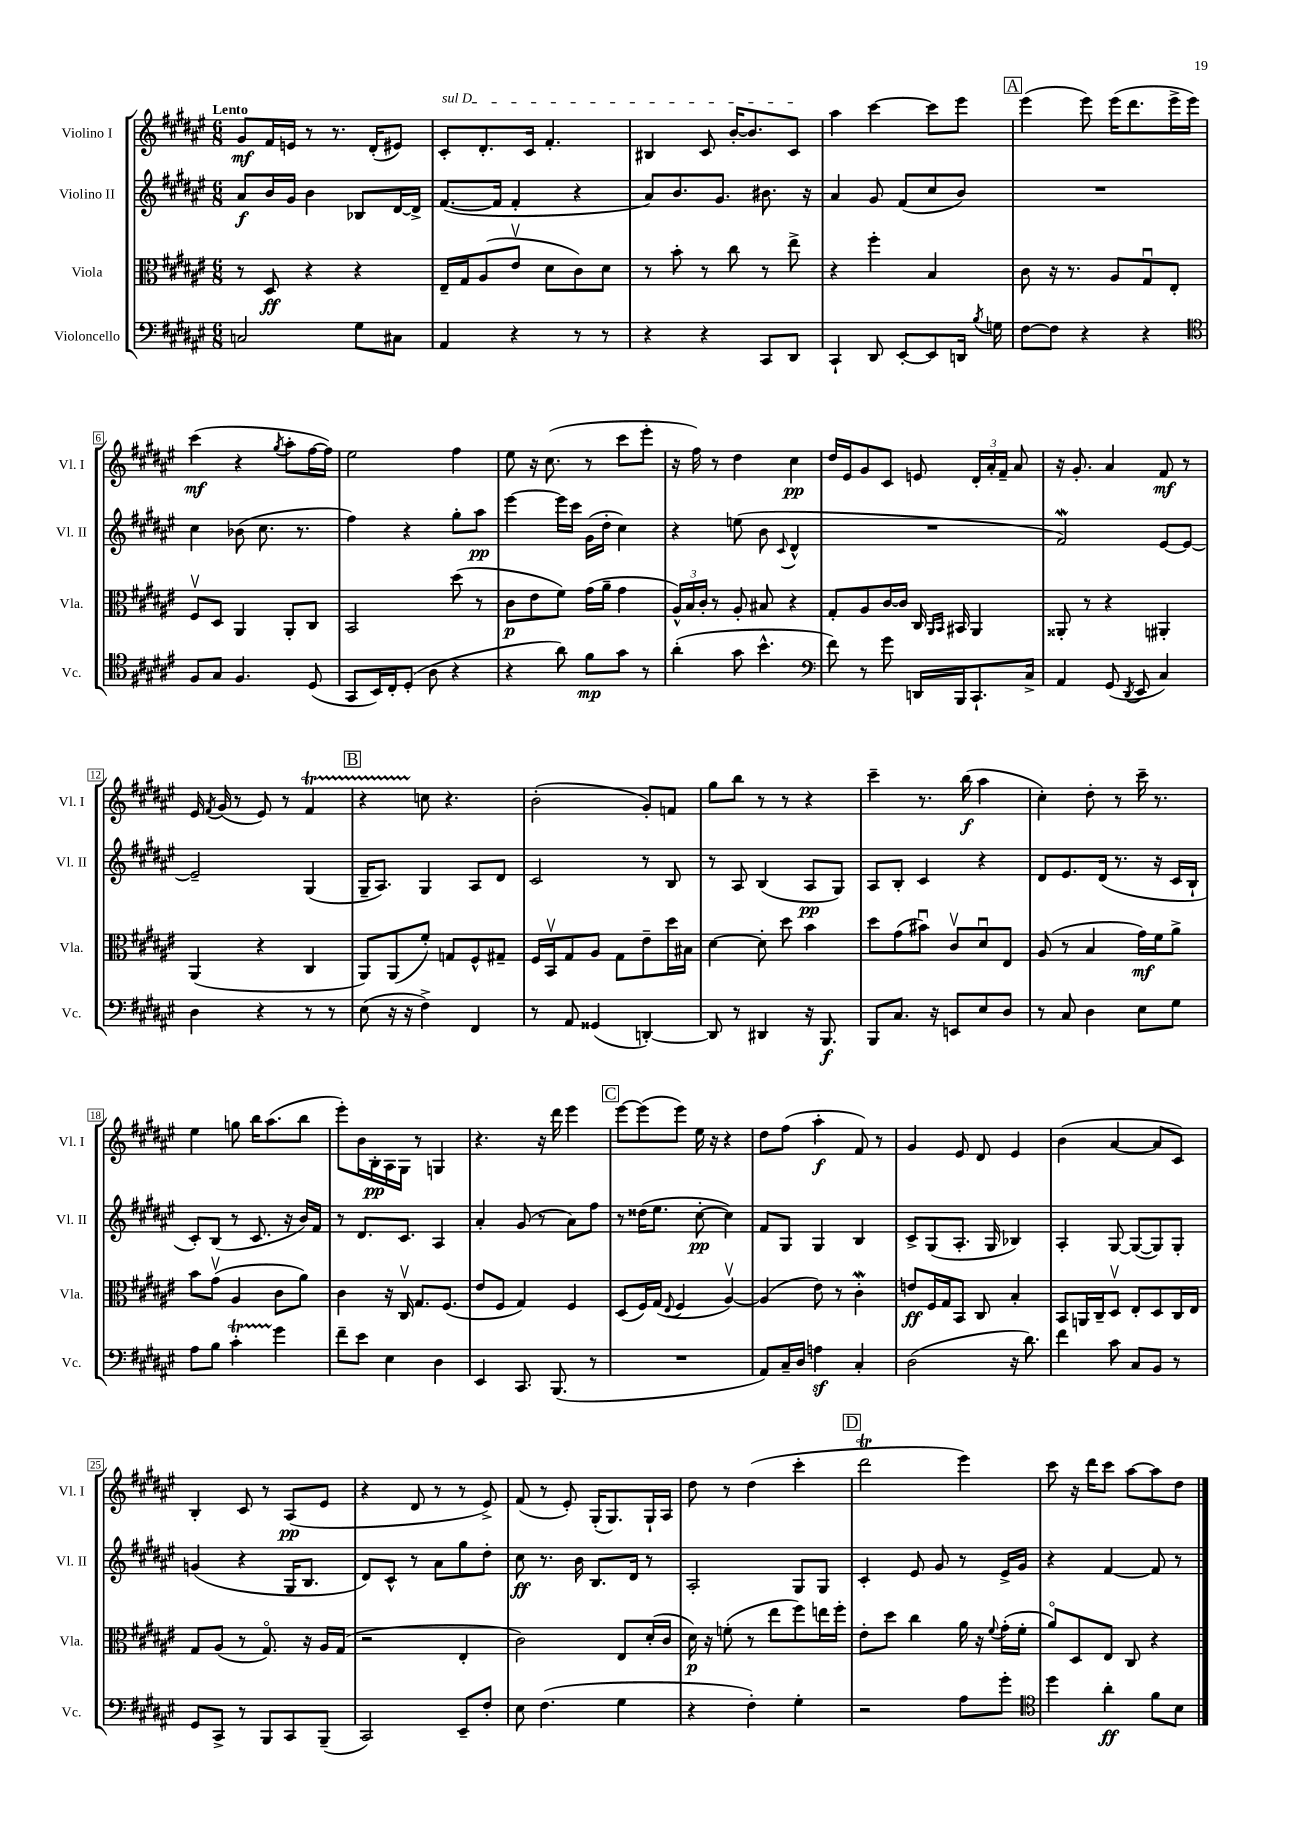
<<
\new StaffGroup <<
\new Staff = "s0" \with { instrumentName = "Violino I" shortInstrumentName = "Vl. I" } {
    \clef treble \key fis \major \numericTimeSignature \time 6/8 \tempo "Lento"
    \autoBeamOff gis'8[\mf fis'16 e'16] r8 r8. dis'16[-.( eis'8]) |
    \once \override TextSpanner.bound-details.left.text = \markup { \italic "sul D" } cis'8[-.\startTextSpan dis'8.-. cis'16] fis'4.-. |
    bis4 cis'8 b'16[~-. b'8. cis'8]\stopTextSpan |
    ais''4 cis'''4~ cis'''8[ eis'''8] |
    \mark \markup { \box "A" } eis'''4( eis'''8) eis'''16[( dis'''8. eis'''16-> eis'''16]) |
    cis'''4\mf( r4 \acciaccatura { gis''8 } ais''8[-. fis''16~ fis''16]) |
    eis''2 fis''4 |
    eis''8 r16 cis''8.( r8 cis'''8[ eis'''8]-. |
    r16 fis''16) r8 dis''4 cis''4\pp |
    dis''16[ eis'16 gis'8 cis'8] e'8 \tuplet 3/2 { dis'16[-. ais'16-. fis'16]-- } ais'8 |
    r16 gis'8.-. ais'4 fis'8\mf r8 |
    eis'16 \acciaccatura { fis'8 } gis'16( r8 eis'8) r8 fis'4\startTrillSpan |
    \mark \markup { \box "B" } r4 c''8\stopTrillSpan r4. |
    b'2-.( gis'8[-.) f'8] |
    gis''8[ b''8] r8 r8 r4 |
    cis'''4-- r8. b''16\f( ais''4 |
    cis''4-.) dis''8-. r8 cis'''16-- r8. |
    eis''4 g''8 b''16[ ais''8.( b''8] |
    eis'''8[-.) b'16 b16-.\pp ais16 gis16] r8 g4 |
    r4. r16 dis'''16 eis'''4 |
    \mark \markup { \box "C" } eis'''8[~ eis'''8( eis'''8]) eis''16 r16 r4 |
    dis''8[ fis''8]( ais''4-.\f fis'8) r8 |
    gis'4 eis'8 dis'8 eis'4 |
    b'4( ais'4~ ais'8[ cis'8]) |
    b4-. cis'8 r8 ais8[\pp( eis'8] |
    r4 dis'8 r8 r8 eis'8->) |
    fis'8( r8 eis'8-.) gis16[-.( gis8.) gis16-! ais16] |
    dis''8 r8 dis''4( cis'''4-. |
    \mark \markup { \box "D" } dis'''2\trill eis'''4) |
    cis'''8 r16 dis'''16[ cis'''8] ais''8[~ ais''8 dis''8] \bar "|." |
}
\new Staff = "s1" \with { instrumentName = "Violino II" shortInstrumentName = "Vl. II" } {
    \clef treble \key fis \major \numericTimeSignature \time 6/8
    \autoBeamOff ais'8[\f b'16 gis'16] b'4 bes8[ dis'16~ dis'16]-> |
    fis'8.[~( fis'16] fis'4-. r4 |
    ais'8[) b'8. gis'8.] bis'8. r16 |
    ais'4 gis'8 fis'8[( cis''8 b'8]) |
    \mark \markup { \box "A" } R2. |
    cis''4 bes'8( cis''8. r8. |
    fis''4) r4 gis''8[-. ais''8]\pp |
    eis'''4~ eis'''16[ cis'''16] gis'16[( dis''16]-. cis''4) |
    r4 e''8( b'8 \appoggiatura { cis'8 } dis'4-^ |
    R2. |
    fis'2\mordent) eis'8[~ eis'8]~ |
    eis'2-- gis4( |
    \mark \markup { \box "B" } gis16[-- ais8.]) gis4 ais8[ dis'8] |
    cis'2 r8 b8 |
    r8 ais8 b4( ais8[\pp gis8]) |
    ais8[ b8]-. cis'4 r4 |
    dis'8[ eis'8. dis'16]( r8. r16 cis'16[ b16]-! |
    cis'8[-.) b8]( r8 cis'8. r16 b'16[) fis'16] |
    r8 dis'8.[ cis'8.] ais4 |
    ais'4-. gis'8( r8 ais'8[) fis''8] |
    \mark \markup { \box "C" } r8 disis''16[( eis''8.] cis''8~-.\pp cis''4) |
    fis'8[ gis8] gis4 b4 |
    cis'8[-> gis8( ais8.]-. gis16 bes4) |
    ais4-. gis8~ gis8[~( gis8) gis8]-. |
    g'4( r4 gis16[ b8.] |
    dis'8[) cis'8]-^ r8 ais'8[ gis''8 dis''8]-. |
    cis''8\ff r8. b'16 b8.[ dis'16] r8 |
    ais2-. gis8[ gis8] |
    \mark \markup { \box "D" } cis'4-. eis'8 gis'8 r8 eis'16[-> gis'16] |
    r4 fis'4~ fis'8 r8 \bar "|." |
}
\new Staff = "s2" \with { instrumentName = "Viola" shortInstrumentName = "Vla." } {
    \clef alto \key fis \major \numericTimeSignature \time 6/8
    \autoBeamOff r8 dis8\ff r4 r4 |
    eis16[-- gis16 ais8( eis'8]\upbow dis'8[ cis'8) dis'8] |
    r8 b'8-. r8 cis''8 r8 eis''8-> |
    r4 fis''4-. b4 |
    \mark \markup { \box "A" } cis'8 r16 r8. ais8[ gis8\downbow eis8]-. |
    fis8[\upbow dis8] ais,4 ais,8[-. cis8] |
    b,2 dis''8( r8 |
    cis'8[\p eis'8 fis'8]) gis'16[( ais'16]-- gis'4 |
    \tuplet 3/2 { ais16[-^) b16 cis'16]-. } r8 ais8-. bis8 r4 |
    gis8[-. ais8 cis'16~ cis'16] cis16 \grace { ais,16[ b,16] } bis,16 ais,4 |
    aisis,8-. r8 r4 ais,4-. |
    ais,4( r4 cis4 |
    \mark \markup { \box "B" } ais,8[) ais,8( fis'8]-.) g8[ fis8-^ gis8]-- |
    fis16[ b,16\upbow gis8 ais8] gis8[ eis'8-- dis''16 bis16] |
    dis'4~ dis'8-. dis''8 b'4 |
    dis''8[ gis'8( bis'8]\downbow) cis'8[\upbow dis'8\downbow eis8] |
    ais8( r8 b4 gis'16[\mf) fis'16 ais'8]-> |
    b'8[ gis'8]\upbow( ais4 cis'8[ ais'8]) |
    cis'4 r16 cis16\upbow gis8.[ fis8.]( |
    eis'8[ fis8] gis4) fis4 |
    \mark \markup { \box "C" } dis8[( fis16) gis16]( \appoggiatura { eis8 } fis4 ais4~\upbow) |
    ais4( eis'8) r8 cis'4-.\mordent |
    e'8[\ff fis16 gis16 b,8] cis8 b4-. |
    b,8[ a,16 cis16-- dis8]\upbow eis8[-. dis8 cis16 eis16] |
    gis8[ ais8]( r8 gis8.\flageolet) r16 ais16[ gis16]( |
    r2 eis4-. |
    cis'2) eis8[ dis'16-.( cis'16] |
    dis'16\p) r16 f'8-.( r8 eis''8[ fis''8) e''16 fis''16]-. |
    \mark \markup { \box "D" } eis'8[-. dis''8] cis''4 ais'16 r16 \appoggiatura { fis'8 } gis'16[-.( fis'16]-. |
    ais'8[\flageolet) dis8 eis8] cis8 r4 \bar "|." |
}
\new Staff = "s3" \with { instrumentName = "Violoncello" shortInstrumentName = "Vc." } {
    \clef bass \key fis \major \numericTimeSignature \time 6/8
    \autoBeamOff c2 gis8[ cis8] |
    ais,4 r4 r8 r8 |
    r4 r4 cis,8[ dis,8] |
    cis,4-! dis,8 eis,8[~-. eis,8 d,16] \acciaccatura { b8 } g16 |
    \mark \markup { \box "A" } fis8[~ fis8] r4 r4 |
    \clef tenor fis8[ gis8] fis4. dis8( |
    gis,8[ b,16) cis16-. dis8]-.( ais8 r4 |
    r4 ais'8) fis'8[\mp gis'8] r8 |
    ais'4-.( gis'8 b'4.-^ |
    \clef bass fis'8) r8 gis'8 d,16[ b,,16 cis,8.-! cis16]-> |
    ais,4 gis,8( \acciaccatura { dis,8 } eis,8 cis4) |
    dis4 r4 r8 r8 |
    \mark \markup { \box "B" } eis8( r16 r16 fis4->) fis,4 |
    r8 ais,8 gisis,4( d,4~-.) |
    d,8 r8 dis,4 r16 b,,8.\f |
    b,,8[ cis8.] r16 e,8[ eis8 dis8] |
    r8 cis8 dis4 eis8[ gis8] |
    ais8[ b8] cis'4-.\startTrillSpan gis'4\stopTrillSpan |
    fis'8[-- eis'8] eis4 dis4 |
    eis,4 cis,8. b,,8.( r8 |
    \mark \markup { \box "C" } R2. |
    ais,8[) cis16-- dis16] a4\sf cis4-. |
    dis2( r16 dis'8.) |
    fis'4 cis'8 cis8[ b,8] r8 |
    gis,8[ cis,8]-> r8 b,,8[ cis,8 b,,8]--( |
    cis,2) eis,8[-- fis8]-. |
    eis8 fis4.( gis4 |
    r4 fis4-.) gis4-. |
    \mark \markup { \box "D" } r2 ais8[ gis'8]-. |
    \clef tenor dis''4 ais'4-.\ff fis'8[ b8] \bar "|." |
}
>>
>>
\layout { \context { \Score \override BarNumber.stencil = #(make-stencil-boxer 0.1 0.3 ly:text-interface::print) } }
